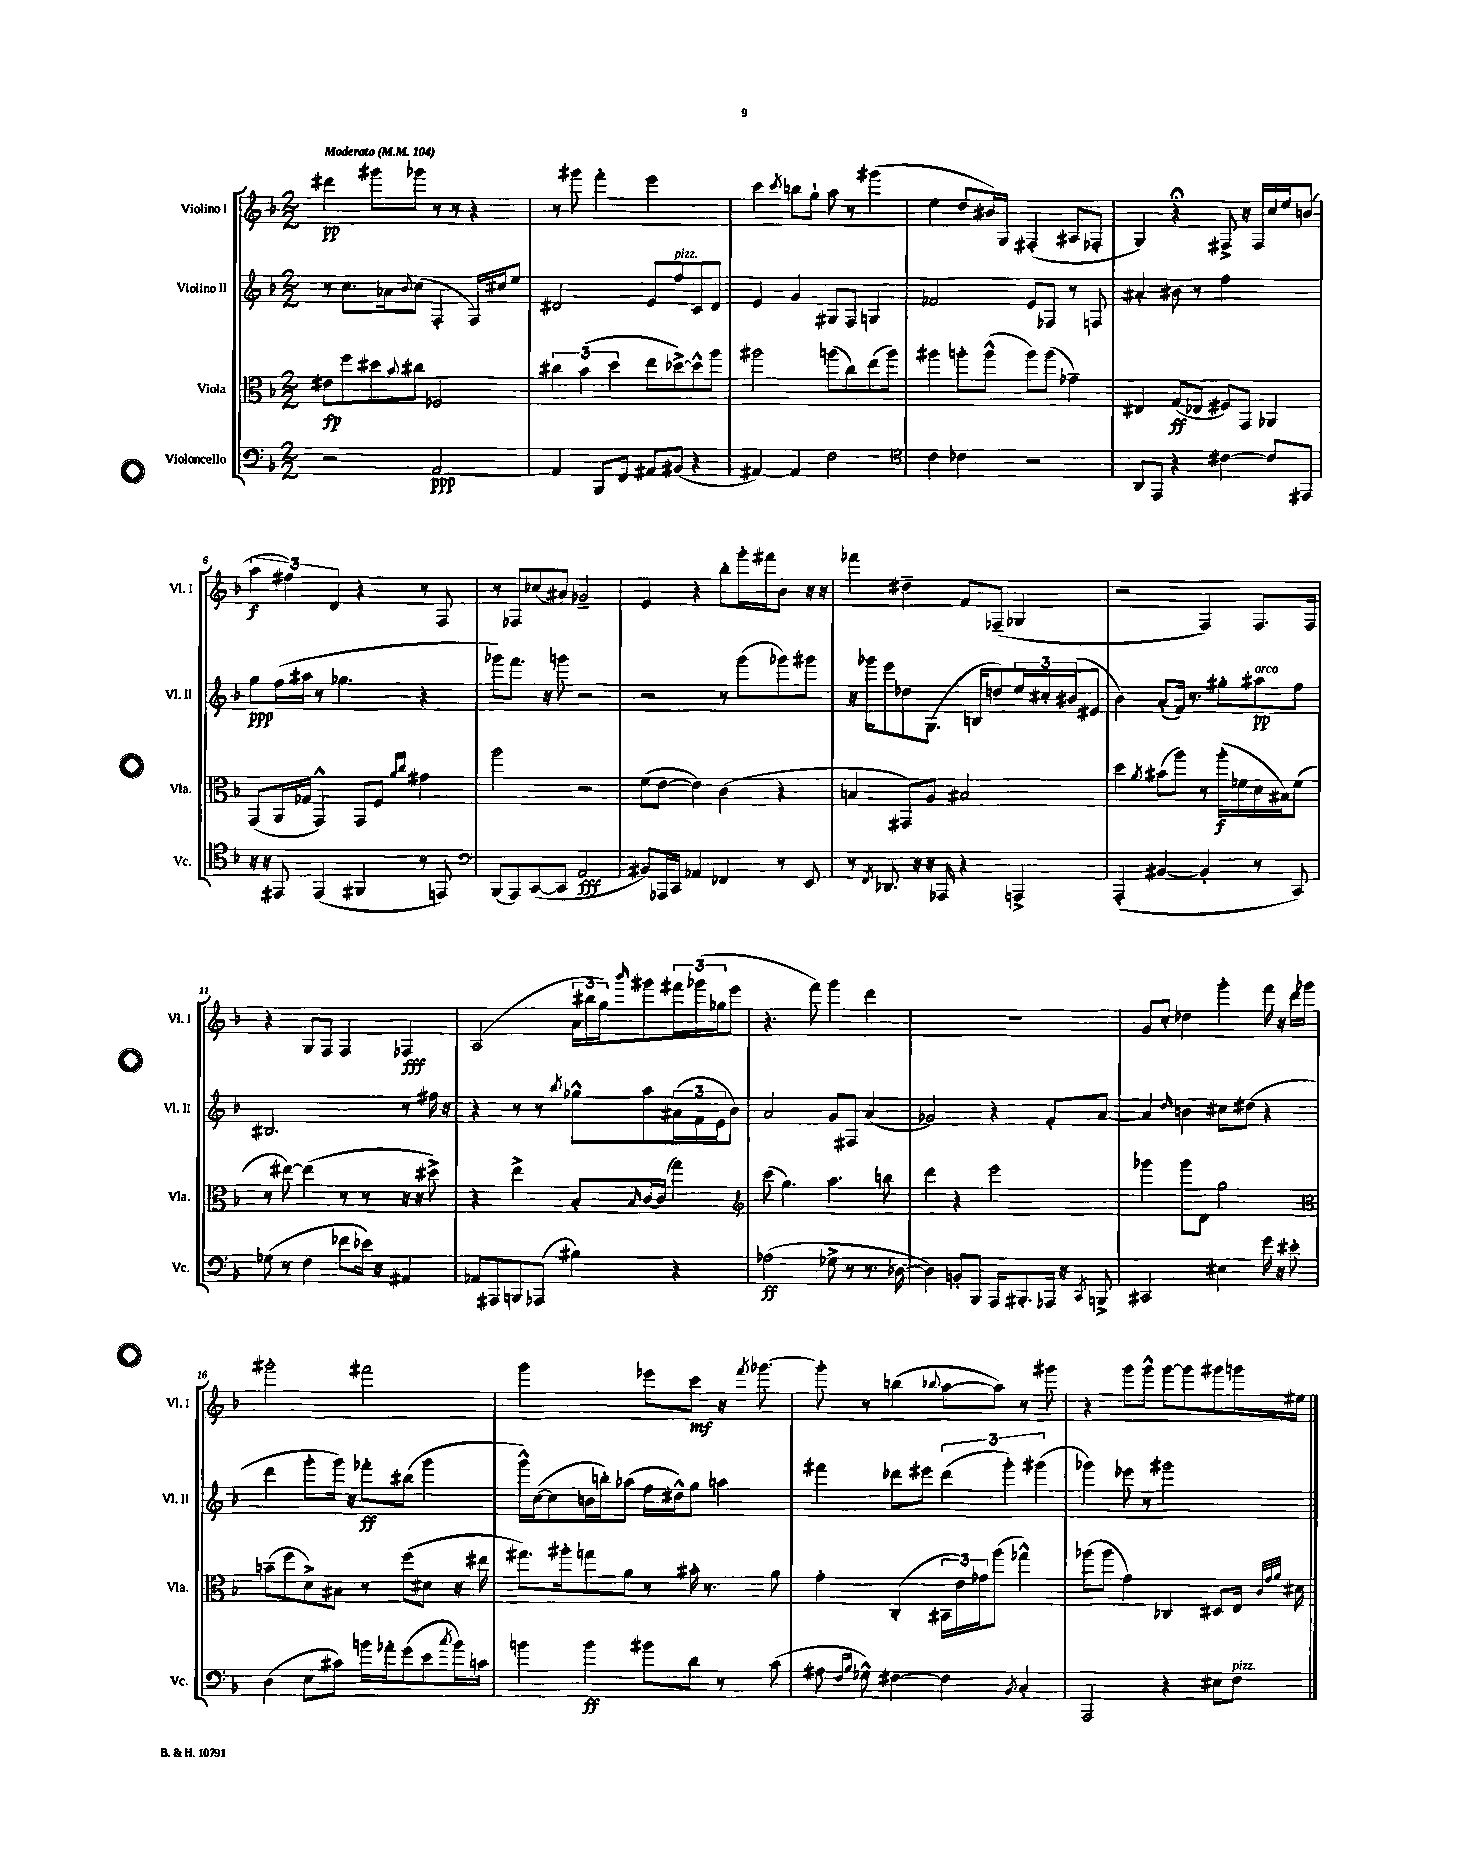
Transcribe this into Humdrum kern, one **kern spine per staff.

**kern	**dynam	**kern	**dynam	**kern	**dynam	**kern	**dynam
*part4	*part4	*part3	*part3	*part2	*part2	*part1	*part1
*staff4	*staff4	*staff3	*staff3	*staff2	*staff2	*staff1	*staff1
*I"Violoncello	*	*I"Viola	*	*I"Violino II	*	*I"Violino I	*
*I'Vc.	*	*I'Vla.	*	*I'Vl. II	*	*I'Vl. I	*
*clefF4	*	*clefC3	*	*clefG2	*	*clefG2	*
*k[b-]	*	*k[b-]	*	*k[b-]	*	*k[b-]	*
*M2/2	*	*M2/2	*	*M2/2	*	*M2/2	*
*MM104	*	*MM104	*	*MM104	*	*MM104	*
=1	=1	=1	=1	=1	=1	=1	=1
!	!	!	!	!	!	!LO:TX:a:B:t=Moderato	!
2r	.	8e#X\L	fp	8r	.	4ddd#X\	pp
.	.	8ff\	.	8.cc\L	.	.	.
.	.	8dd#X\	.	.	.	8ggg#X\L	.
.	.	.	.	16a-X\k	.	.	.
.	.	8qqb-/	.	8qqb-/	.	.	.
.	.	8cc#X\J	.	(8cc\J	.	8ggg-X\J	.
[2AA/	ppp	2F-X/	.	4F'/	.	8r	.
.	.	.	.	.	.	8r	.
.	.	.	.	16F/LL)	.	4r	.
.	.	.	.	16cc#X/J	.	.	.
.	.	.	.	8ee/J	.	.	.
=2	=2	=2	=2	=2	=2	=2	=2
4AA/]	.	6cc#X\	.	2d#X/	.	8r	.
.	.	.	.	.	.	8ggg#X\	.
.	.	(6b-\	.	.	.	.	.
8BBB-/L	.	.	.	.	.	4fff'\	.
.	.	6dd\	.	.	.	.	.
8FF/J	.	.	.	.	.	.	.
8AA#X/L	.	8ee\L	.	8e/L	.	2eee\	.
!	!	!	!	!LO:TX:a:i:t=pizz.	!	!	!
(8BB#X/J	.	[8dd-X^\)	.	8ff/	.	.	.
4r	.	8dd-^^\]	.	8c/	.	.	.
.	.	8aa\J	.	8d#/J	.	.	.
=3	=3	=3	=3	=3	=3	=3	=3
[4AA#X/)	.	2aa#X\	.	4e/	.	4ccc\	.
.	.	.	.	.	.	8qccc/	.
4AA#/]	.	.	.	4g/	.	8bbn\L	.
.	.	.	.	.	.	8gg`\J	.
2F\	.	(8aan\L	.	8G#X/L	.	8aa\	.
.	.	8cc\)	.	8F/J	.	8r	.
.	.	(8ee\	.	4Gn/	.	(4ggg#X\	.
.	.	8aa\J)	.	.	.	.	.
=4	=4	=4	=4	=4	=4	=4	=4
*clefC4	*	*	*	*	*	*	*
4c\	.	4aa#X\	.	2f-X/	.	4ee\	.
4c-X\	.	8aan'\L	.	.	.	8dd/L	.
.	.	(8aa^^\J	.	.	.	16b#X/L)	.
.	.	.	.	.	.	16G/JJ	.
2r	.	8aa\L)	.	8e/L	.	(4F#X'/	.
.	.	(8aa\J	.	8F-X/J	.	.	.
.	.	4g-X~\)	.	8r	.	8A#X/L	.
.	.	.	.	8Fn/	.	8F-X'/J	.
=5	=5	=5	=5	=5	=5	=5	=5
8AA/L	.	4E#X/	.	4a#X'/	.	4G/)	.
8EE/J	.	.	.	.	.	.	.
4r	.	(8G/L	ff	8b#X\	.	4r;<	.
.	.	8E-X/J	.	8r	.	.	.
[4c#X\	.	8F#X/L)	.	2ff\	.	8F#X^/	.
.	.	8GG/J	.	.	.	16r	.
.	.	.	.	.	.	16F#/LL	.
8c#/L]	.	4AA-X/	.	.	.	16cc/	.
.	.	.	.	.	.	16ee/J	.
8EE#X/J	.	.	.	.	.	(8bn/J	.
!!LO:LB:g=z
=6	=6	=6	=6	=6	=6	=6	=6
16r	.	(8GG/L	.	8gg\L	ppp	6aa\	f
16r	.	.	.	.	.	.	.
8EE#X/	.	16AA/L	.	(16ff\L	.	.	.
.	.	.	.	.	.	6ff#X\)	.
.	.	16G-X/JJ	.	16aa#X\JJ	.	.	.
(4EE#/	.	4GG^^/)	.	8r	.	.	.
.	.	.	.	.	.	6d/	.
.	.	.	.	4.gg-X\	.	.	.
4FF#X/	.	8GG/L	.	.	.	4r	.
.	.	8F/J	.	.	.	.	.
.	.	16qqa/LL	.	.	.	.	.
.	.	16qqcc/JJ	.	.	.	.	.
8r	.	4g#X\	.	4r	.	8r	.
8EEn/)	.	.	.	.	.	8F/	.
=7	=7	=7	=7	=7	=7	=7	=7
*clefF4	*	*	*	*	*	*	*
(8BBB-/L	.	2aa\	.	8ggg-X\L)	.	8r	.
8AAA/)	.	.	.	8.fff\J	.	8F-X/L	.
([8CC/	.	.	.	.	.	(8cc-X/	.
.	.	.	.	16r	.	.	.
8CC/J]	.	.	.	8gggn\	.	8a#X/J)	.
2AA/	fff	2r	.	2r	.	2g-X~/	.
=8	=8	=8	=8	=8	=8	=8	=8
8BB#X/L)	.	(8f\L	.	2r	.	4e/	.
16AAA-X/L	.	[8e\J	.	.	.	.	.
16CC/JJ	.	.	.	.	.	.	.
4AA-X/	.	4e\])	.	.	.	4r	.
4FF-X/	.	(4c\	.	8r	.	8bb-'\L	.
.	.	.	.	(8ggg\L	.	16ggg'\L	.
.	.	.	.	.	.	16fff#X\J	.
8r	.	4r	.	8ggg-X\)	.	8b-\J	.
8EE/	.	.	.	8ggg#X\J	.	16r	.
.	.	.	.	.	.	16r	.
=9	=9	=9	=9	=9	=9	=9	=9
8r	.	4Bn/	.	16r	.	4fff-X\	.
.	.	.	.	16ggg-X\KL	.	.	.
8qFF/	.	.	.	.	.	.	.
8.DD-X/	.	.	.	8eee\	.	.	.
.	.	8GG#X/L)	.	8dd-X\	.	4dd#X~\	.
16r	.	.	.	.	.	.	.
16r	.	8A/J	.	(8.G\J	.	.	.
16AAA-X/	.	.	.	.	.	.	.
4r	.	2B#X/	.	.	.	8f/L	.
.	.	.	.	16Bn/KL	.	.	.
.	.	.	.	8ddn/)	.	(8F-X~/J	.
4AAAn^/	.	.	.	24ee/L	.	4G-X/	.
.	.	.	.	24cc#X'/	.	.	.
.	.	.	.	(24b#X/J	.	.	.
.	.	.	.	8e#X/J	.	.	.
=10	=10	=10	=10	=10	=10	=10	=10
(4AAA'/	.	4dd\	.	4b-\)	.	2r	.
.	.	8qa/	.	.	.	.	.
[4BB#X/	.	(8b#X\L	.	(8a'/L	.	.	.
.	.	8aa\J)	.	16f/Jk)	.	.	.
.	.	.	.	8.r	.	.	.
4BB#'/]	.	8r	.	.	.	4F/)	.
.	.	(16aa'\LL	f	8gg#X'\L	.	.	.
.	.	16f-X\	.	.	.	.	.
!	!	!	!	!LO:TX:a:i:t=arco	!	!	!
8r	.	16d\	.	8aa#X\	pp	8.F/L	.
.	.	16B#X\J)	.	.	.	.	.
8CC/)	.	(8f-\J	.	8ff\J	.	.	.
.	.	.	.	.	.	16F/Jk	.
!!LO:LB:g=z
=11	=11	=11	=11	=11	=11	=11	=11
(8G-X\	.	8r	.	2.B#X/	.	4r	.
8r	.	[8ee#X\)	.	.	.	.	.
4F\	.	(4ee#\]	.	.	.	8G/L	.
.	.	.	.	.	.	8F/J	.
8f-X\L	.	8r	.	.	.	4F/	.
16e-X\Jk)	.	8r	.	.	.	.	.
16r	.	.	.	.	.	.	.
4AA#X/	.	16r	.	8r	.	4F-X/	fff
.	.	16r	.	.	.	.	.
.	.	8dd#X^\)	.	16ff#X\	.	.	.
.	.	.	.	16r	.	.	.
=12	=12	=12	=12	=12	=12	=12	=12
8AA-X/L	.	4r	.	4r	.	(2A/	.
8AAA#X/	.	.	.	.	.	.	.
8BBBn/	.	4ee^\	.	8r	.	.	.
(8AAA-X/J	.	.	.	8r	.	.	.
.	.	.	.	8qbb-/	.	.	.
4B#X\)	.	8B-'/L	.	8gg-X^^\L	.	24a\LL	.
.	.	.	.	.	.	24bb#X\	.
.	.	.	.	.	.	24gg\J)	.
.	.	16qqB-/	.	.	.	16qqbbb-/	.
.	.	[16c/L	.	8aa\	.	8ggg#X\	.
.	.	(16c/JJ]	.	.	.	.	.
4r	.	4gg\)	.	(24a#X\L	.	24fff#X\L	.
.	.	.	.	24f\	.	(24ggg-X\	.
.	.	.	.	24e\J	.	24gg-X\J	.
.	.	.	.	8b-\J)	.	8eee\J	.
=13	=13	=13	=13	=13	=13	=13	=13
*	*	*clefG2	*	*	*	*	*
(2A-X\	ff	(8ccc\	.	2a/	.	4.r	.
.	.	4.gg\)	.	.	.	.	.
.	.	.	.	.	.	8fff\)	.
8G-X^\	.	4.aa\	.	8g/L	.	4ggg\	.
8r	.	.	.	8F#X/J	.	.	.
8.r	.	.	.	(4a/	.	4ddd\	.
.	.	8bbn\	.	.	.	.	.
[16D-X\	.	.	.	.	.	.	.
=14	=14	=14	=14	=14	=14	=14	=14
4D-\])	.	4ddd\	.	2g-X/)	.	1r	.
8BBn'/L	.	4r	.	.	.	.	.
8BBB-/J	.	.	.	.	.	.	.
16AAA/KL	.	2eee\	.	4r	.	.	.
8.BBB#X'/	.	.	.	.	.	.	.
16AAA-X/Jk	.	.	.	8f'/L	.	.	.
16r	.	.	.	.	.	.	.
8qCC/	.	.	.	.	.	.	.
8BBBn^/	.	.	.	[8a/J	.	.	.
=15	=15	=15	=15	=15	=15	=15	=15
2CC#X/	.	4ggg-X\	.	4a/]	.	8g/L	.
.	.	.	.	.	.	8cc'/J	.
.	.	.	.	16qqdd/	.	.	.
.	.	8ggg-\L	.	4bn\	.	4dd-X\	.
.	.	8d\J	.	.	.	.	.
4E#X\	.	2gg\	.	8cc#X\L	.	4ggg'\	.
.	.	.	.	(8dd#X\J	.	.	.
16g\	.	.	.	4r	.	16fff\	.
16r	.	.	.	.	.	16r	.
8e#X'\	.	.	.	.	.	16ddd\LL	.
.	.	.	.	.	.	16ggg-X\JJ	.
!!LO:LB:g=z
=16	=16	=16	=16	=16	=16	=16	=16
*	*	*clefC3	*	*	*	*	*
(4D\	.	(8bn~\L	.	4ddd\	.	2ggg#X'\	.
.	.	8ff\	.	.	.	.	.
8E\L	.	8d^\)	.	8ggg'\L	.	.	.
8c#X\J)	.	8B#X\J	.	16ggg\Jk)	.	.	.
.	.	.	.	16r	.	.	.
16bn\LL	.	8r	.	8fff-X'\L	ff	2fff#X\	.
16a-X'\J	.	.	.	.	.	.	.
(8g\	.	(8ff\L	.	(8bb#X\J	.	.	.
8e\	.	8d#X\J	.	4ggg\	.	.	.
8qcc/	.	.	.	.	.	.	.
16b\L)	.	16r	.	.	.	.	.
16cn\JJ	.	16ee#X\	.	.	.	.	.
=17	=17	=17	=17	=17	=17	=17	=17
4bn\	.	8.gg#X\L)	.	16ggg^^\LL)	.	2ggg\	.
.	.	.	.	([16cc\J	.	.	.
.	.	.	.	8cc\]	.	.	.
.	.	16aa#X'\k	.	.	.	.	.
4b\	ff	8ggn\	.	16bn\L	.	.	.
.	.	.	.	16bbn'\J)	.	.	.
.	.	8a\J	.	(8aa-X\J	.	.	.
8b#X\L	.	8r	.	16ff\LL	.	8eee-X\L	.
.	.	.	.	16dd#X^^\J)	.	.	.
8d\J	.	16b#X'\	.	8gg\J	.	8ccc\J	mf
.	.	8.r	.	.	.	.	.
8r	.	.	.	4aan\	.	16r	.
.	.	.	.	.	.	8qfff/	.
.	.	.	.	.	.	[8.ggg-X\	.
(8c\	.	8a\	.	.	.	.	.
=18	=18	=18	=18	=18	=18	=18	=18
8A#X\	.	4g'\	.	4fff#X\	.	8ggg-'\]	.
16qqF/LL	.	.	.	.	.	.	.
16qqB-/JJ	.	.	.	.	.	.	.
8G-X^^\)	.	.	.	.	.	8r	.
[4F#X\	.	(4C'/	.	8ddd-X\L	.	(4bbn\	.
.	.	.	.	8eee#X\J	.	.	.
.	.	.	.	.	.	8qqbb-X/	.
4F#\]	.	24BB#X\LL	.	(6ddd-\	.	[8aa\L	.
.	.	24e\)	.	.	.	.	.
.	.	24g-X\J	.	.	.	.	.
.	.	(8aa\J	.	.	.	8aa\J])	.
.	.	.	.	6ggg'\)	.	.	.
8qBB-/	.	.	.	.	.	.	.
4C'/	.	4gg-X^^\)	.	.	.	8r	.
.	.	.	.	(6ggg#X\	.	.	.
.	.	.	.	.	.	8ggg#X\	.
=19	=19	=19	=19	=19	=19	=19	=19
2AAA/	.	(8aa-X\L	.	4ggg-X\)	.	4r	.
.	.	8aa-\J	.	.	.	.	.
.	.	4g\)	.	8eee-X\	.	8ggg\L	.
.	.	.	.	8r	.	8ggg^^\J	.
4r	.	4C-X/	.	2ggg#X\	.	[8ggg\L	.
.	.	.	.	.	.	8ggg\]	.
8E#X\L	.	8D#X/L	.	.	.	8ggg#X\	.
!LO:TX:a:i:t=pizz.	!	!	!	!	!	!	!
8F\J	.	16E/Jk	.	.	.	16gggn\L	.
.	.	32qqc/LLL	.	.	.	.	.
.	.	32qqg/	.	.	.	.	.
.	.	32qqa/JJJ	.	.	.	.	.
.	.	16d#X\	.	.	.	16ee#X\JJ	.
==	==	==	==	==	==	==	==
*-	*-	*-	*-	*-	*-	*-	*-
